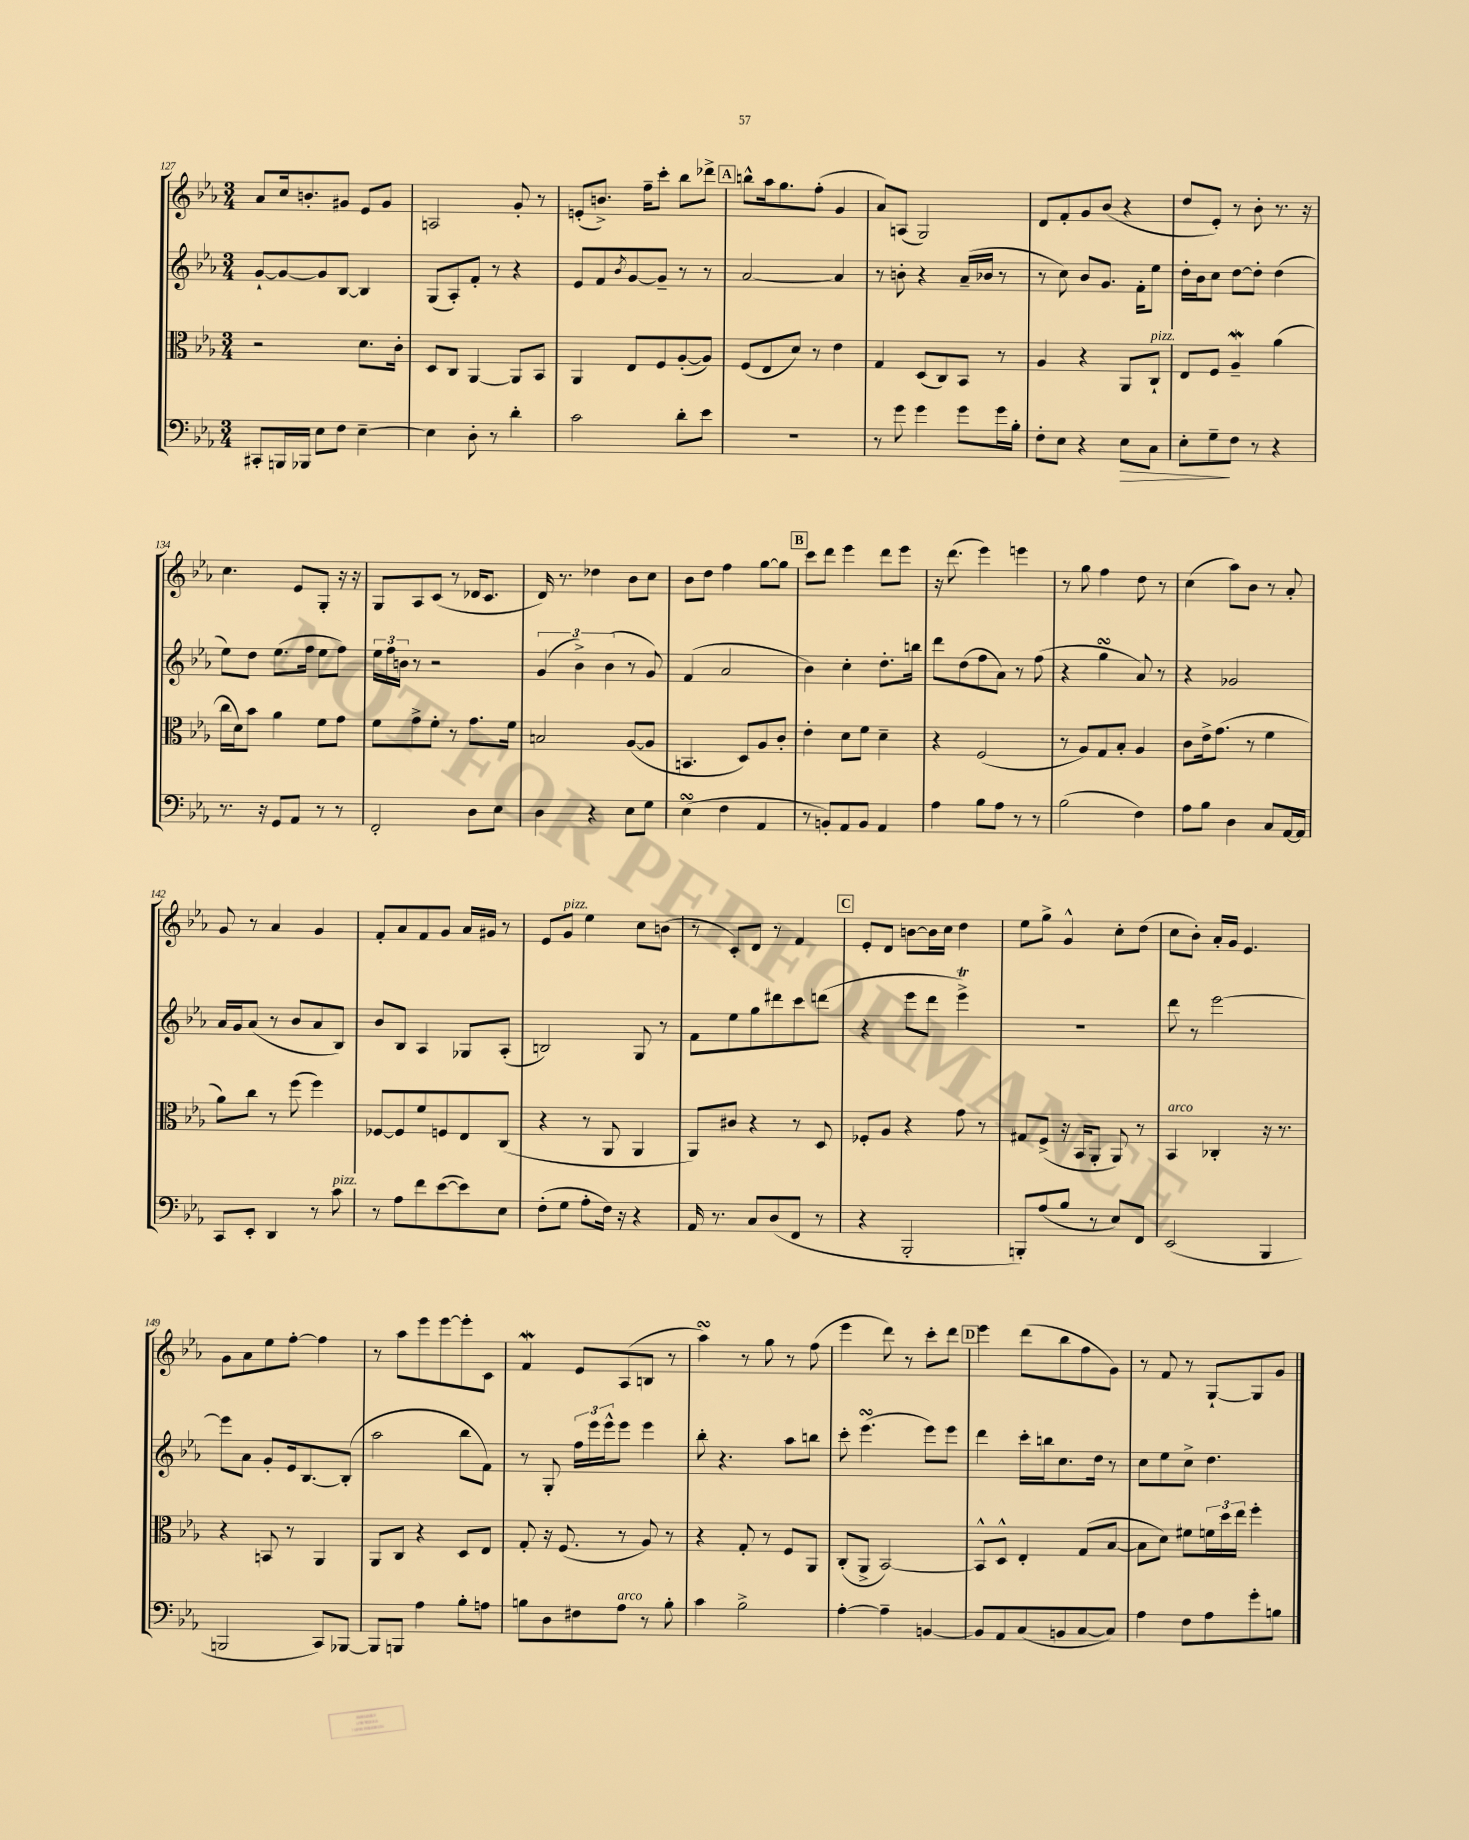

**kern	**kern	**kern	**kern
*staff4	*staff3	*staff2	*staff1
*clefF4	*clefC3	*clefG2	*clefG2
*k[b-e-a-]	*k[b-e-a-]	*k[b-e-a-]	*k[b-e-a-]
*M3/4	*M3/4	*M3/4	*M3/4
8CC#'	2r	[8g`	8a-
16BBB	.	8g_	16cc
16BBB-	.	.	8.b'
8E-	.	8g]	.
8F	.	[8B-	8g#
[4E-~	8.d	4B-]	8e-
.	.	.	8g#
.	16c'	.	.
=	=	=	=
4E-]	8D	(8G	2A
.	8C	8A-')	.
8D'	[4AA-	8f'	.
8r	.	8r	.
4d'	8AA-]	4r	8g'
.	8BB-	.	8r
=	=	=	=
2c	4AA-	8e-	(8e'
.	.	8f	8.b^)
.	.	8qb-	.
.	8E-	[8g	.
.	.	.	16ff~
.	8F	8g~]	8ccc'
8d'	([8A-'	8r	8bb-
8e-	8A-])	8r	8ddd-^
=	=	=	=
2.r	(8F	[2a-	8bb^^
.	8E-	.	16aa-
.	.	.	8.gg
.	8d)	.	.
.	8r	.	(8ff'
.	4e-	4a-]	4g
=	=	=	=
8r	4G	8r	8a-)
8g	.	8b'	(8A
4g	(8D	4r	2G)
.	8C)	.	.
8g	8BB-	(16a-~	.
.	.	16b-	.
16g	8r	8r	.
16B-'	.	.	.
=	=	=	=
8F'	4A-	8r	8d
8E-	.	8cc)	8f'
4r	4r	8b-	8g
.	.	8.g	(8b-
8E-	8AA-	.	4r
.	.	16f'	.
8C	8C`	8ee-	.
=	=	=	=
8E-'	8E-	16dd'	8dd
.	.	16b-	.
8G~	8F	8cc	8e-')
8F	4A-~	[8dd	8r
8r	.	8dd']	8b-'
4r	(4a-	(4dd	8.r
.	.	.	16r
=	=	=	=
8.r	16cc	8ee-)	4.cc
.	16d)	.	.
.	8b-	8dd	.
16r	.	.	.
8GG	4a-	(8.ee-	.
8AA-	.	.	8e-
.	.	16ff	.
8r	8f	8ee-	8G'
8r	8g	8ff)	16r
.	.	.	16r
=	=	=	=
2FF'	8f	24ee-	8G
.	.	24ff	.
.	.	24b	.
.	8g^	8r	8A-
.	8f'	2r	(8c
.	8r	.	8r
8D	8.g	.	16d-
.	.	.	8.c
8E-	.	.	.
.	16f	.	.
=	=	=	=
4D	2B	(6g	16d)
.	.	.	8.r
.	.	6b-^)	.
4r	.	.	4dd-
.	.	(6b-	.
8E-	([8A-	8r	8b-
8G	8A-]	8g)	8cc
=	=	=	=
(4E-	4.BB	(4f	8b-
.	.	.	8dd
4F	.	2a-	4ff
.	8D)	.	.
4AA-	8A-	.	[8gg
.	8c'	.	8gg]
=	=	=	=
8r	4e-'	4b-)	8ccc
8BB')	.	.	8ddd
8AA-	8d	4cc'	4eee-
8BB	8f	.	.
4AA-	4d~	8.dd'	8ddd
.	.	.	8eee-
.	.	16bb	.
=	=	=	=
4A-	4r	8ddd	16r
.	.	.	(8.ddd
.	.	(8dd	.
8B-	(2F	8ff	4eee-)
8A-	.	8a-)	.
8r	.	8r	4eee
8r	.	(8ff	.
=	=	=	=
(2B-	8r	4r	8r
.	8A-)	.	8gg
.	8G	4gg	4ff
.	8B-'	.	.
4F)	4A-	8a-)	8dd
.	.	8r	8r
=	=	=	=
8A-	8c	4r	(4cc
8B-	16e-^	.	.
.	(8.g	.	.
4D	.	2g-	8aa-)
.	8r	.	8b-
8C	4f	.	8r
[16AA-	.	.	8a-'
16AA-]	.	.	.
=	=	=	=
8CC	8a-)	16a-	8g
.	.	16g	.
8EE-'	8cc	(8a-	8r
4DD	8r	8r	4a-
.	(8ff	8b-	.
8r	4ff)	8a-	4g
8c	.	8B-)	.
=	=	=	=
8r	[8F-	8b-	8f'
8A-	8F-]	8B-	8a-
8f	8f	4A-	8f
([8e-	8F	.	8g
8e-])	8E-	8G-	16a-
.	.	.	16g#
8E-	(8C	(8A-'	8r
=	=	=	=
(8F'	4r	2B)	8e-
8G	.	.	8g
8A-'	8r	.	4ee-
16F)	8AA-	.	.
16r	.	.	.
4r	4AA-	8G	8cc
.	.	8r	(8b
=	=	=	=
16AA-	8AA-)	8f	8r
8.r	.	.	.
.	8c#	8ee-	8c')
8C	4r	8gg	8d
(8D	.	8ddd#	8r
8FF	8r	8ccc	4f
8r	8D	(8ddd	.
=	=	=	=
4r	8F-'	4r	8e-'
.	8A-	.	8d
2BBB-'	4r	8eee-	[8b
.	.	8ddd	16b]
.	.	.	16cc
.	8g	4eee-^)	4dd
.	8r	.	.
=	=	=	=
8BBB')	8G#	2.r	8ee-
(8A-	(8F^	.	8gg^
8B-	16r	.	4g^^
.	16BB-	.	.
8r	8AA-'	.	.
8E-)	8AA-)	.	8cc'
8FF	8r	.	(8dd
=	=	=	=
(2EE-	4BB-	8ddd	8cc
.	.	8r	8b-')
.	4C-'	[2eee-	16a-'
.	.	.	16g
.	.	.	4.e-
4BBB-	16r	.	.
.	8.r	.	.
=	=	=	=
2BBB	4r	8eee-]	8g
.	.	8a-	8a-
.	8BB	8g'	8ee-
.	8r	16e-	[8ff'
.	.	[8.B-	.
8CC)	4AA-	.	4ff]
[8BBB-	.	(8B-']	.
=	=	=	=
8BBB-]	8AA-	2aa-	8r
8BBB	8C	.	8aa-
4A-	4r	.	8eee-
.	.	.	[8eee-
8B-'	8D	8bb-	8eee-']
8A	8E-	8f)	8c
=	=	=	=
8B	8G'	8r	4f
8D	16r	8G'	.
.	(8.F	.	.
8F#	.	24ff	8e-
.	.	24eee-	.
.	.	24eee-^^	.
8A-	8r	8eee-	(8A-
8r	8A-)	4eee-	8B
8B'	8r	.	8r
=	=	=	=
4c	4r	8bb-'	4aa-)
.	.	4.r	.
2B-^	8G'	.	8r
.	8r	.	8gg
.	8F	8aa-	8r
.	8AA-	8bb	(8ff
=	=	=	=
[4A-'	(8C'	8ccc'	4eee-
.	8AA-^	(4.eee-	.
4A-~]	[2BB-)	.	8ddd)
.	.	.	8r
[4BB	.	8eee-)	8ccc'
.	.	8eee-	8ddd
=	=	=	=
8BB]	8BB-^^]	4ddd	4eee-
8AA-	8D^^	.	.
(8C	4E-'	16ccc'	(8ddd
.	.	16bb	.
8BB	.	8.cc	8bb-
[8C	(8G	.	8ff
.	.	16dd	.
8C])	[8B-	8r	8g)
=	=	=	=
4A-	8B-]	8cc	8r
.	8d)	8ee-	8f
8F	8f#	8cc^	8r
8A-	24f	4.dd	[8G`
.	24dd	.	.
.	24ee-	.	.
8g'	4ff'	.	8G]
8B	.	.	8g
==	==	==	==
*-	*-	*-	*-
